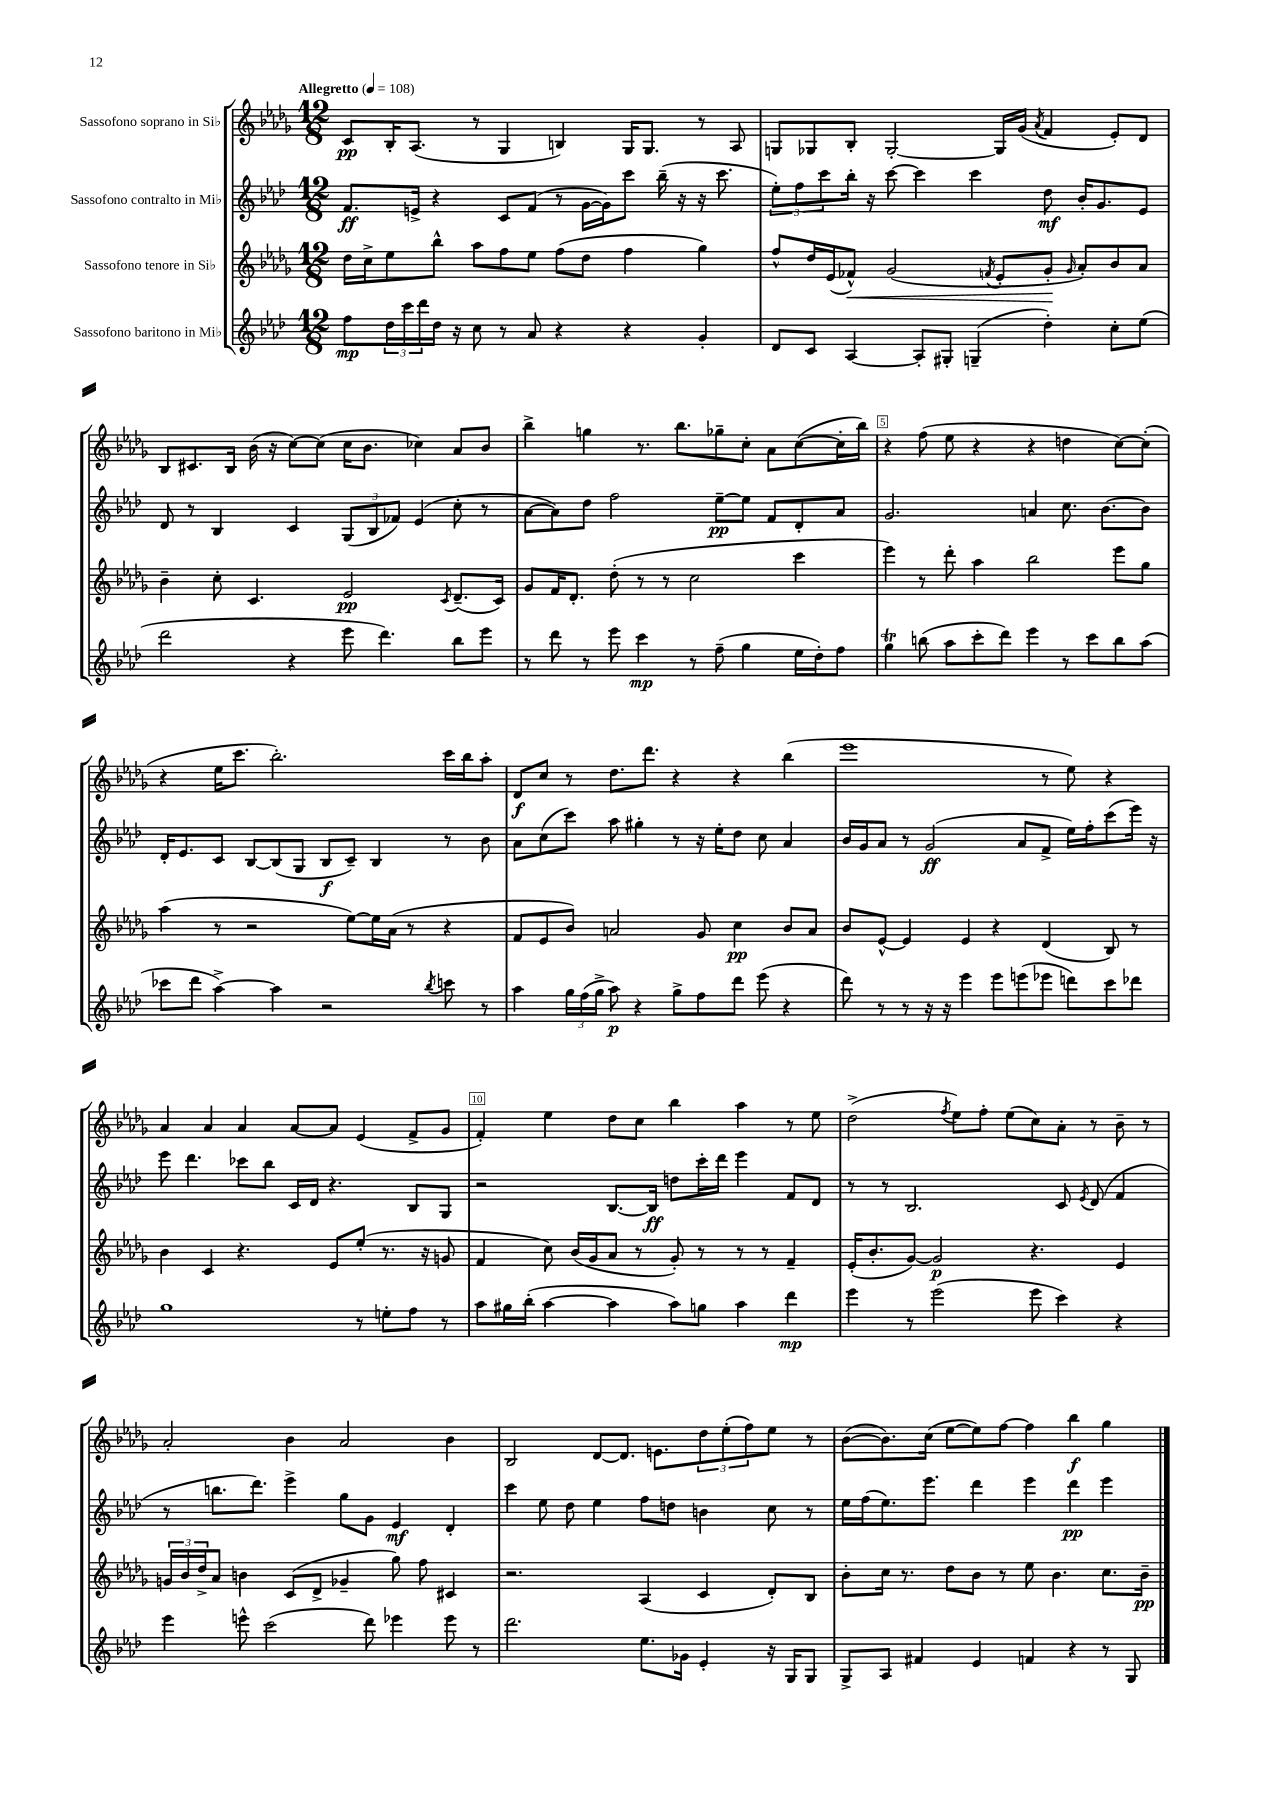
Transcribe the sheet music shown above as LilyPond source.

<<
\new StaffGroup <<
\new Staff = "s0" \with { instrumentName = "Sassofono soprano in Sib" } {
    \clef treble \key des \major \numericTimeSignature \time 12/8 \tempo "Allegretto" 4 = 108
    c'8\pp bes16-. aes8.( r8 ges4 b4) ges16 ges8. r8 aes8 |
    g8 ges8 bes8-. ges2~-. ges16 ges'16( \acciaccatura { aes'8 } f'4 ees'8-.) des'8 |
    bes8 cis'8. bes16 bes'16( r16 c''8~) c''8( c''16 bes'8. ces''4) aes'8 bes'8 |
    bes''4-> g''4 r8. bes''8. ges''8-- c''8-. aes'8 c''8~( c''16-. bes''16) |
    r4 f''8( ees''8 r4 r4 d''4 c''8~) c''8-.( |
    r4 ees''16 c'''8. bes''2.-.) c'''16 bes''16 aes''8-. |
    des'8\f c''8 r8 des''8. des'''8. r4 r4 bes''4( |
    ees'''1 r8 ees''8) r4 |
    aes'4 aes'4 aes'4 aes'8~ aes'8 ees'4( f'8-> ges'8 |
    f'4-.) ees''4 des''8 c''8 bes''4 aes''4 r8 ees''8 |
    des''2->( \acciaccatura { f''8 } ees''8) f''8-. ees''8( c''8) aes'8-. r8 bes'8-- r8 |
    aes'2-. bes'4 aes'2 bes'4 |
    bes2 des'8~ des'8. e'8. \tuplet 3/2 { des''8 ees''8-.( f''8) } ees''8 r8 |
    bes'8~( bes'8.) c''16( ees''8~ ees''8) f''8~ f''4 bes''4\f ges''4 \bar "|." |
}
\new Staff = "s1" \with { instrumentName = "Sassofono contralto in Mib" } {
    \clef treble \key aes \major \numericTimeSignature \time 12/8
    f'8.\ff e'16-> r4 c'8 f'8( r8 g'16~ g'16) c'''8 bes''16--( r16 r16 c'''8. |
    \tuplet 3/2 { ees''8-.) f''8 c'''8 } bes''16-. r16 c'''8~ c'''4 c'''4 des''8\mf bes'16-. g'8. ees'8 |
    des'8 r8 bes4 c'4 \tuplet 3/2 { g8( bes8 fes'8) } ees'4( c''8-. r8 |
    aes'8~ aes'8) des''8 f''2 ees''8~--\pp ees''8 f'8 des'8-. aes'8 |
    g'2. a'4 c''8. bes'8.~ bes'8 |
    des'16-. ees'8. c'8 bes8~ bes8( g8 bes8\f c'8--) bes4 r8 bes'8 |
    aes'8 c''8( c'''8) aes''8 gis''4-. r8 r16 ees''16-. des''8 c''8 aes'4 |
    bes'16 g'16 aes'8 r8 g'2\ff( aes'8 f'8-> ees''16) f''16-. c'''8( ees'''16) r16 |
    ees'''8 des'''4. ces'''8 bes''8 c'16 des'16 r4. bes8 g8 |
    r2 bes8.~ bes16\ff d''8 c'''16-. des'''16 ees'''4 f'8 des'8 |
    r8 r8 bes2. c'8 \acciaccatura { ees'8 } des'8( f'4 |
    r8 b''8. des'''8.) ees'''4-> g''8 g'8 ees'4\mf des'4-. |
    c'''4 ees''8 des''8 ees''4 f''8 d''8 b'4 c''8 r8 |
    ees''16 f''16( ees''8.) ees'''8. des'''4 ees'''4 des'''4\pp ees'''4 \bar "|." |
}
\new Staff = "s2" \with { instrumentName = "Sassofono tenore in Sib" } {
    \clef treble \key des \major \numericTimeSignature \time 12/8
    des''16 c''16-> ees''8 bes''8-^ aes''8 f''8 ees''8 f''8( des''8 f''4 ges''4) |
    f''8-^ des''16 ees'16( fes'8-^\<) ges'2( \acciaccatura { f'8 } ees'8-. ges'8-.\! \grace { ges'16 } aes'8-.) bes'8 aes'8 |
    bes'4-- c''8-. c'4. ees'2\pp \acciaccatura { c'8 } des'8.--( c'16) |
    ges'8 f'16 des'8.-. des''8-.( r8 r8 c''2 c'''4 |
    ees'''4) r8 des'''8-. aes''4 bes''2 ees'''8 ges''8 |
    aes''4( r8 r2 ees''8~) ees''16 aes'16( r8 r4 |
    f'8 ees'8 bes'8) a'2 ges'8 c''4\pp bes'8 a'8 |
    bes'8 ees'8~-^ ees'4 ees'4 r4 des'4( bes8) r8 |
    bes'4 c'4 r4. ees'8 ees''8-.( r8. r16 g'8 |
    f'4 c''8) bes'16( ges'16 aes'8 r8 ges'8-.) r8 r8 r8 f'4-- |
    ees'16-.( bes'8.-. ges'8~) ges'2\p r4. ees'4 |
    \tuplet 3/2 { g'16 bes'16 des''16-> } aes'8 b'4 c'8( des'8-> ges'4-- ges''8) f''8 cis'4 |
    r2. aes4( c'4 des'8-.) bes8 |
    bes'8-. c''16 r8. des''8 bes'8 r8 ees''8 bes'4. c''8. bes'16--\pp \bar "|." |
}
\new Staff = "s3" \with { instrumentName = "Sassofono baritono in Mib" } {
    \clef treble \key aes \major \numericTimeSignature \time 12/8
    f''8\mp \tuplet 3/2 { des''16 c'''16 des'''16 } des''16 r16 c''8 r8 aes'8 r4 r4 g'4-. |
    des'8 c'8 aes4~ aes8-. gis8-. g4--( des''4-.) c''8-. ees''8( |
    des'''2 r4 ees'''8 des'''4.) bes''8 ees'''8 |
    r8 des'''8 r8 ees'''8 c'''4\mp r8 f''8--( g''4 ees''16 des''16-.) f''8 |
    g''4\trill b''8( aes''8 c'''8-. des'''8) ees'''4 r8 c'''8 b''8 aes''8( |
    ces'''8 des'''8 aes''4~->) aes''4 r2 \acciaccatura { bes''8 } c'''8 r8 |
    aes''4 \tuplet 3/2 { g''16 f''16( g''16-> } aes''8\p) r4 g''8-> f''8 des'''8 ees'''8( r4 |
    des'''8) r8 r8 r16 r16 ees'''4 ees'''8 e'''8( ees'''8 d'''8) c'''8 des'''8 |
    g''1 r8 e''8-. f''8 r8 |
    aes''8 gis''16 bes''16-.( aes''4~ aes''4 aes''8) g''8 aes''4 des'''4\mp |
    ees'''4 r8 ees'''2( ees'''8 c'''4) r4 |
    ees'''4 e'''8-^ c'''2( des'''8) ees'''4 ees'''8 r8 |
    des'''2. ees''8. ges'16 ees'4-. r16 g16 g8 |
    g8-> aes8 fis'4 ees'4 f'4 r4 r8 g8 \bar "|." |
}
>>
>>
\layout { \context { \Score \override BarNumber.break-visibility = ##(#f #t #t) barNumberVisibility = #(every-nth-bar-number-visible 5) \override BarNumber.stencil = #(make-stencil-boxer 0.1 0.3 ly:text-interface::print) } }
